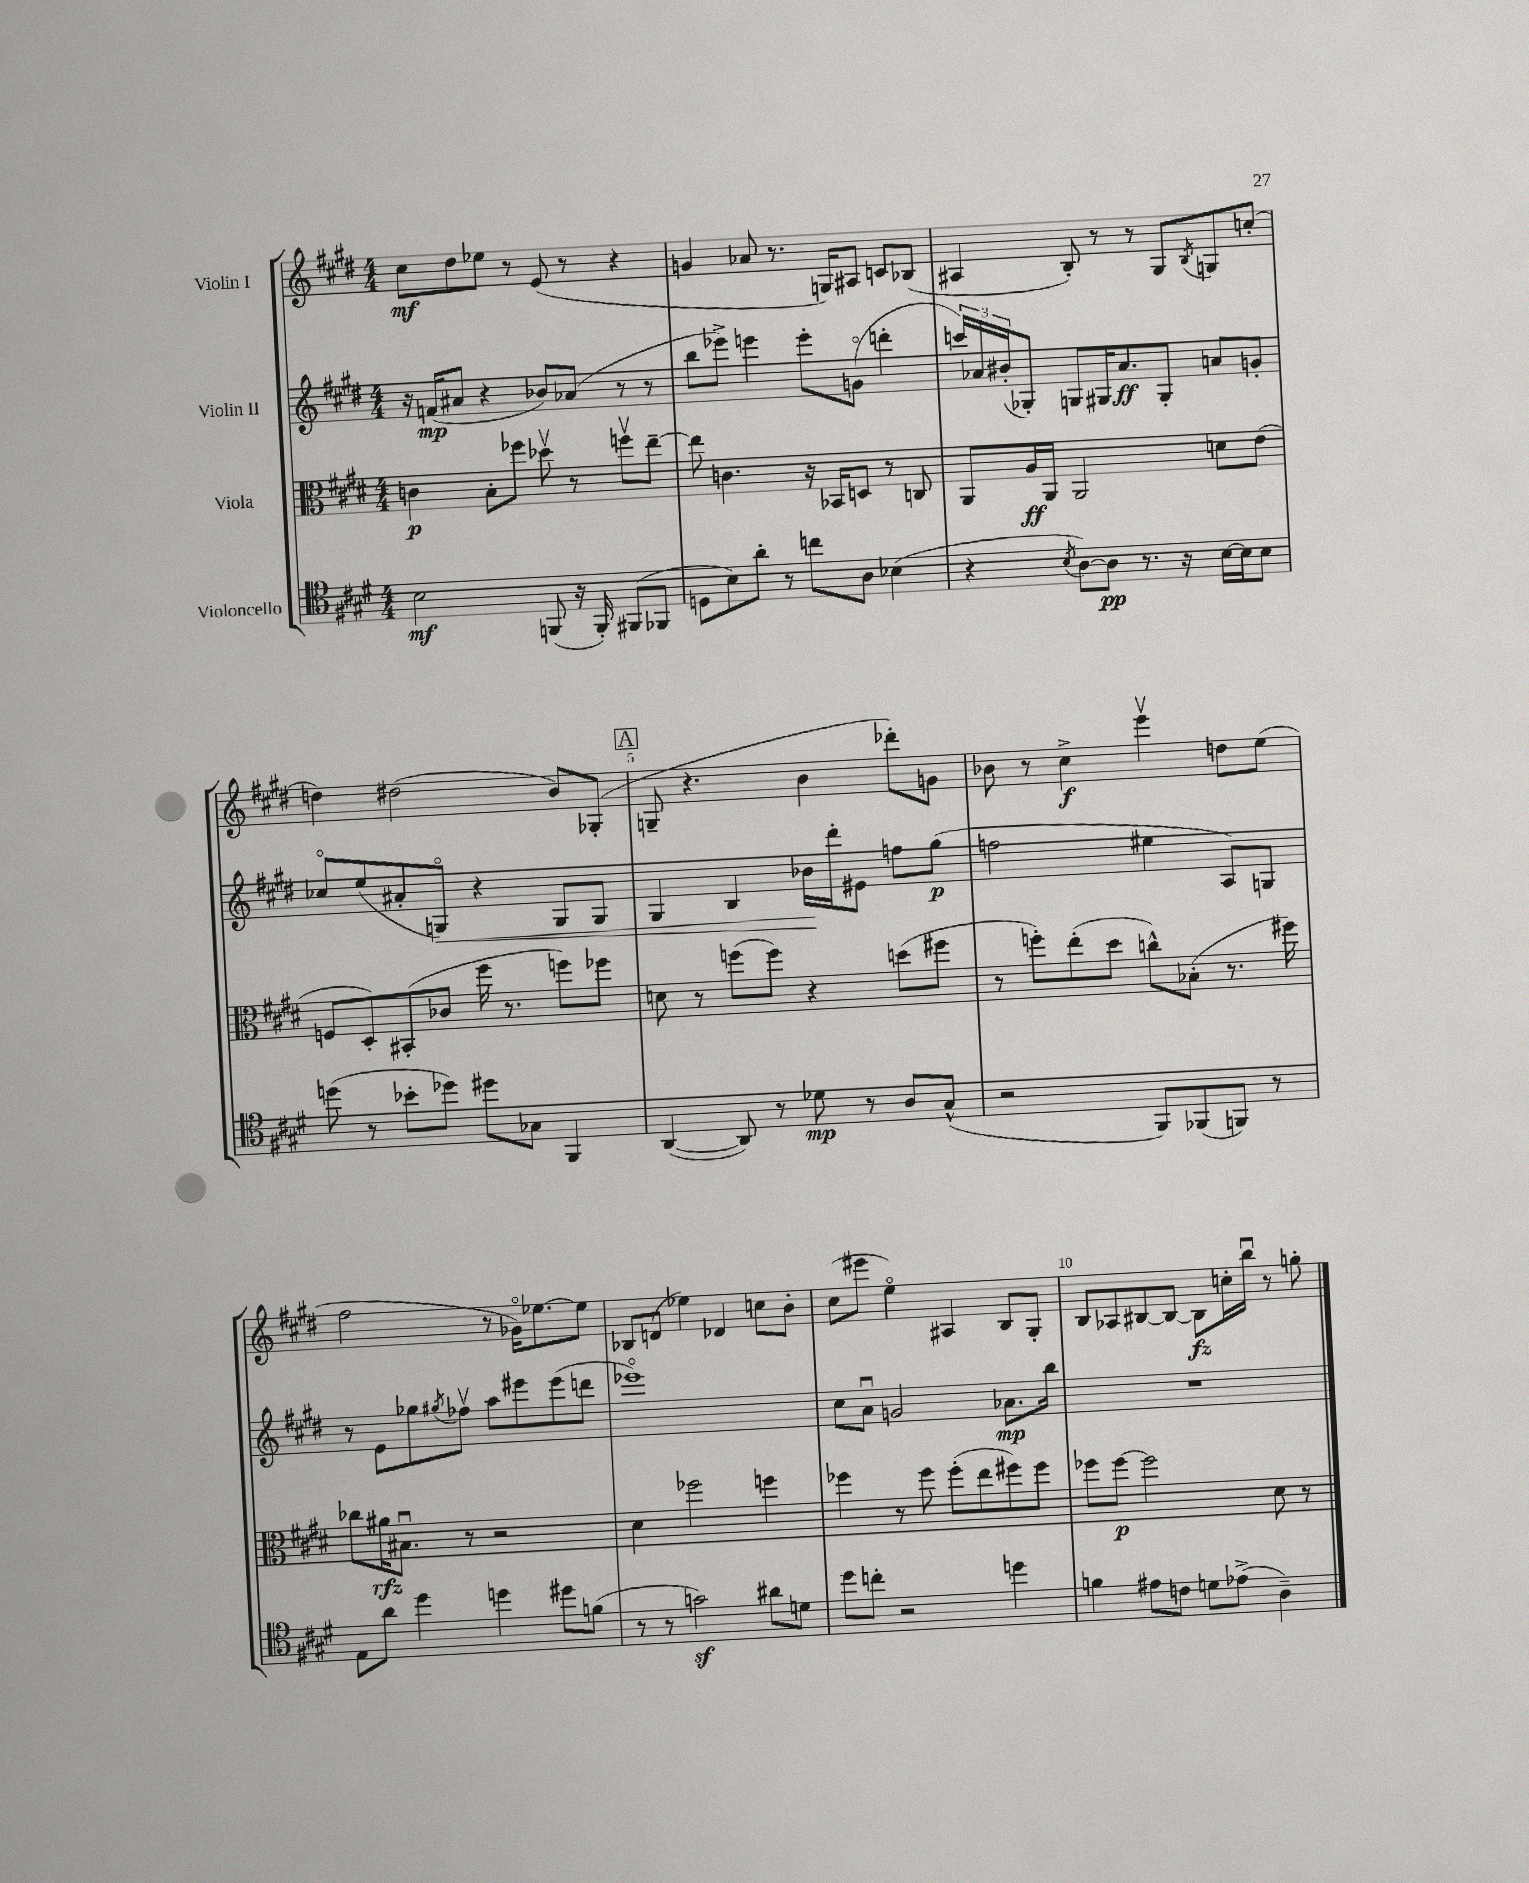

**kern	**kern	**kern	**kern
*staff4	*staff3	*staff2	*staff1
*clefC4	*clefC3	*clefG2	*clefG2
*k[f#c#g#d#]	*k[f#c#g#d#]	*k[f#c#g#d#]	*k[f#c#g#d#]
*M4/4	*M4/4	*M4/4	*M4/4
2B\	4c\	16r	8cc#\L
.	.	(16f/LK	.
.	.	8a#/J	8dd#\
.	8B'\L	4r	8ee-\J
.	8ff-\J	.	8r
(8FF/	8dd-v\	8b-/L)	(8e/
16r	8r	(8a-/J	8r
16FF'/)	.	.	.
(8FF#/L	8ffv\L	8r	4r
8FF-/J	[8ee~\J	8r	.
=	=	=	=
8D\L	8ee\]	8bb\L	4g/
8B\)	4.c\	8eee-^\J)	.
8a'\J	.	4eee\	8a-/
8r	.	.	8.r
8cc\L	16r	8eee'\L	.
.	16BB-/LK	.	16G/LK)
8A\J	8D/J	(8go\J	8A#/J
(4B-\	8r	4ddd'\	8c/L
.	8C/	.	(8B-/J
=	=	=	=
4r	8AA/L	24ccc/LL)	4A#/
.	.	24a-/	.
.	.	(24b#'/J	.
.	16A/L	8G-'/J)	.
.	16AA/JJ	.	.
8qB/	.	.	.
[8A\L)	2AA/	8G/L	8B'/)
8A\]J	.	16G#/K	8r
.	.	8.a-/	.
8.r	.	.	8r
.	.	8G#'/J	8G#/L
16r	.	.	.
.	.	.	8qB/
[16B\LL	8d\L	8a/L	8G/
16B\]J	.	.	.
8B\J	(8e\J	8g'/J	(8cc'/J
=	=	=	=
(8dd\	8F/L	8cc-o/L	4dd\)
8r	8D#'/)	(8ee/	.
8b-'\L	(8BB#'/	8a#'/	(2dd#\
8dd-\J)	8c-/J	8Go/J)	.
8dd#\L	16ff#\	4r	.
.	8.r	.	.
8G-\J	.	.	.
4FF#/	8ff\L)	8G/L	8b/L)
.	8ff-\J	8G/J	(8G-'/J
=	=	=	=
([4AA/	8d\	4G#/	8G~/
.	8r	.	4.r
8AA/])	(8ff\L	4B/	.
8r	8ff\J)	.	.
8d-\	4r	16b-\LL	4b\
.	.	16ddd#'\J	.
8r	.	8e#\J	.
8A/L	(8dd\L	8ff\L	8ddd-'\L)
(8G#^^/J	8ff#\J	(8gg#\J	8g\J
=	=	=	=
2r	8r	2ff\	8b-\
.	8ff'\L)	.	8r
.	(8ee'\	.	4cc#^\
.	8dd#\J	.	.
8FF#/L)	8cc^^\L)	4ee#\	4eeev\
(8FF-/	(8B-'\J	.	.
8FF/J)	8.r	8A/L)	8dd\L
8r	.	8G/J	(8ee\J
.	16ff#\)	.	.
=	=	=	=
8E\L	8cc-\L	8r	2ff#\
8a\J	16a#\K	8e\L	.
.	8.B#u\J	.	.
4dd#\	.	8gg-\	.
.	.	8qgg#/	.
.	8r	8ff-v\J	.
4dd\	2r	8aa\L	8r
.	.	8eee#\	16g-o\LK)
.	.	.	[8.ee-\
8dd#\L	.	(8eee#\	.
(8f\J	.	8ddd\J	8ee-\]J
=	=	=	=
8r	4d#\	1eee-o)	8B-/L
8r	.	.	(8d/J
2g\)	2ff-\	.	4ee-\)
.	.	.	4d-/
8a#\L	4ff\	.	8cc\L
8d\J	.	.	8b'\J
=	=	=	=
8dd#\L	4ff-\	8cc#\L	(8cc#\L
8cc'\J	.	8au\J	8eee#\J
2r	8r	2g/	4eeo\)
.	8ff-\	.	.
.	(8ff-'\L	.	4A#/
.	8ee\	.	.
4dd\	8ff#\)	8.a-\L	8B/L
.	8ff#\J	.	8G#'/J
.	.	16bb\Jk	.
=	=	=	=
4f\	8ff-\L	1r	8B/L
.	[8ff-\J	.	8A-/
8e#\L	2ff-\]	.	[8B#/
8c\J	.	.	8B#/_J
8d\L	.	.	8B#\]L
(8e-^\J	.	.	16cc'\L
.	.	.	16bbu\JJ
4A~\)	8d#\	.	8r
.	8r	.	8gg'\
==	==	==	==
*-	*-	*-	*-
